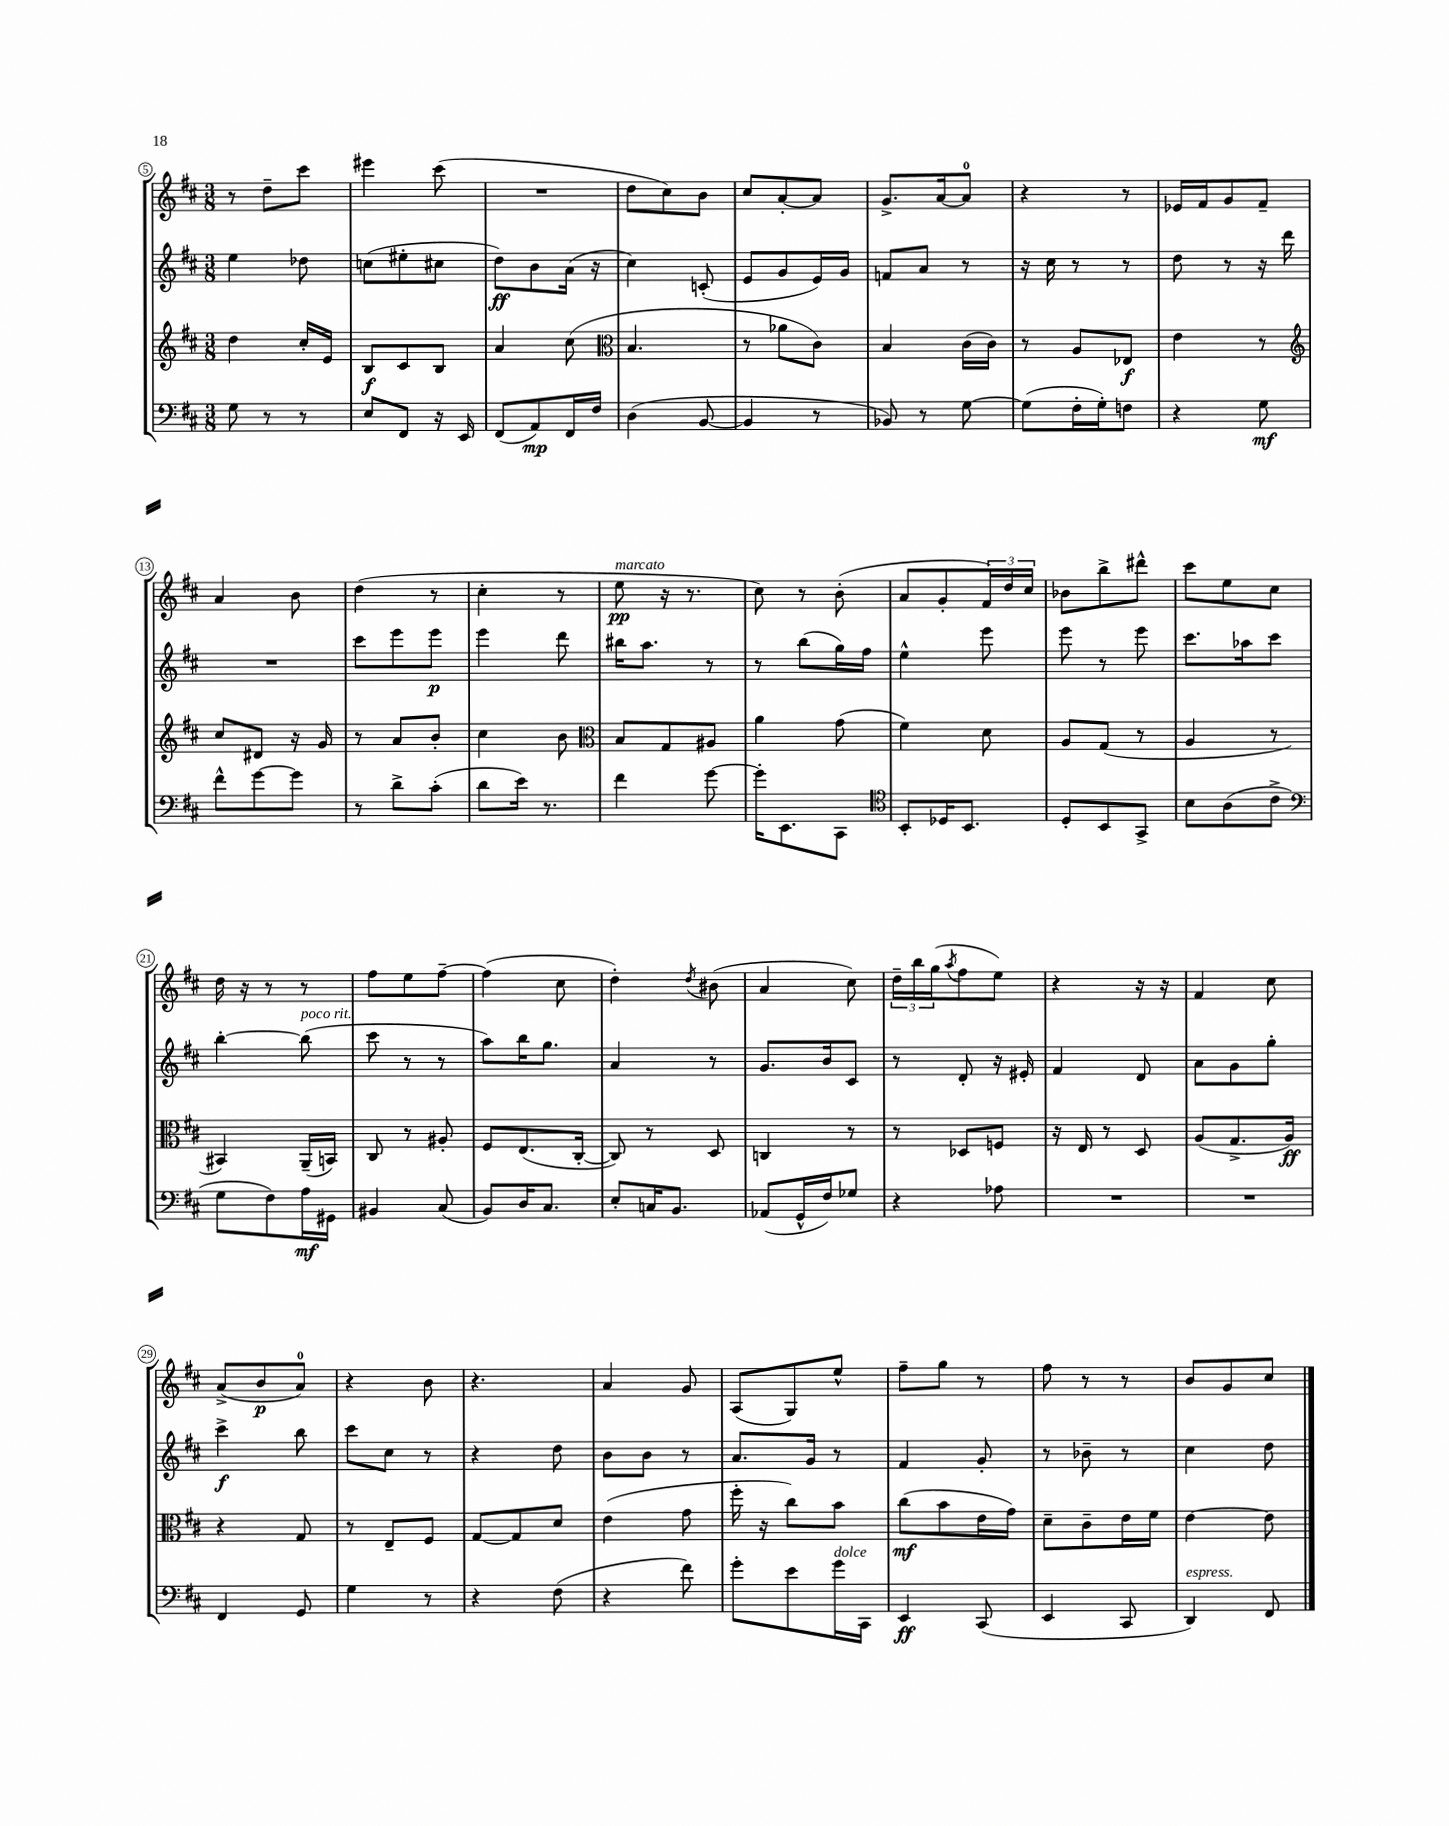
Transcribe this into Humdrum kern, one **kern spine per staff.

**kern	**dynam	**kern	**dynam	**kern	**dynam	**kern	**dynam
*part4	*part4	*part3	*part3	*part2	*part2	*part1	*part1
*staff4	*staff4	*staff3	*staff3	*staff2	*staff2	*staff1	*staff1
*clefF4	*	*clefG2	*	*clefG2	*	*clefG2	*
*k[f#c#]	*	*k[f#c#]	*	*k[f#c#]	*	*k[f#c#]	*
*M3/8	*	*M3/8	*	*M3/8	*	*M3/8	*
=5	=5	=5	=5	=5	=5	=5	=5
8G\	.	4dd\	.	4ee\	.	8r	.
8r	.	.	.	.	.	8dd~\L	.
8r	.	16cc#'/LL	.	8dd-X\	.	8ccc#\J	.
.	.	16e/JJ	.	.	.	.	.
=6	=6	=6	=6	=6	=6	=6	=6
8E/L	.	8B/L	f	(8ccn\L	.	4eee#X\	.
8FF#/J	.	8c#/	.	8ee#X'\	.	.	.
16r	.	8B/J	.	8cc#X\J	.	(8ccc#\	.
16EE/	.	.	.	.	.	.	.
=7	=7	=7	=7	=7	=7	=7	=7
(8FF#/L	.	4a/	.	8dd\L)	ff	4.r	.
8AA/)	mp	.	.	8b\	.	.	.
16FF#/L	.	(8cc#\	.	(16a\Jk	.	.	.
16F#/JJ	.	.	.	16r	.	.	.
=8	=8	=8	=8	=8	=8	=8	=8
*	*	*clefC3	*	*	*	*	*
(4D\	.	4.B/	.	4cc#\)	.	8dd\L	.
.	.	.	.	.	.	8cc#\)	.
[8BB/	.	.	.	(8cn'/	.	8b\J	.
=9	=9	=9	=9	=9	=9	=9	=9
4BB/]	.	8r	.	8e/L	.	8cc#/L	.
.	.	8a-X\L	.	8g/	.	[8a'/	.
8r	.	8c#\J)	.	16e/L)	.	8a/J]	.
.	.	.	.	16g/JJ	.	.	.
=10	=10	=10	=10	=10	=10	=10	=10
8BB-X/)	.	4B/	.	8fn/L	.	8.g^/L	.
8r	.	.	.	8a/J	.	.	.
.	.	.	.	.	.	[16a/k	.
[8G\	.	(16c#\LL	.	8r	.	8a/J]	.
.	.	16c#\JJ)	.	.	.	.	.
=11	=11	=11	=11	=11	=11	=11	=11
(8G\L]	.	8r	.	16r	.	4r	.
.	.	.	.	16cc#\	.	.	.
16F#'\L	.	8A/L	.	8r	.	.	.
16G'\J)	.	.	.	.	.	.	.
8Fn\J	.	8E-X/J	f	8r	.	8r	.
=12	=12	=12	=12	=12	=12	=12	=12
4r	.	4e\	.	8dd\	.	16e-X/LL	.
.	.	.	.	.	.	16f#/J	.
.	.	.	.	8r	.	8g/	.
8G\	mf	8r	.	16r	.	8f#~/J	.
.	.	.	.	16ddd\	.	.	.
!!LO:LB:g=z
=13	=13	=13	=13	=13	=13	=13	=13
*	*	*clefG2	*	*	*	*	*
8f#^^\L	.	8cc#/L	.	4.r	.	4a/	.
[8g\	.	8d#X/J	.	.	.	.	.
8g\J]	.	16r	.	.	.	8b\	.
.	.	16g/	.	.	.	.	.
=14	=14	=14	=14	=14	=14	=14	=14
8r	.	8r	.	8ccc#\L	.	(4dd\	.
8d^\L	.	8a/L	.	8eee\	.	.	.
(8c#'\J	.	8b'/J	.	8eee\J	p	8r	.
=15	=15	=15	=15	=15	=15	=15	=15
8d\L	.	4cc#\	.	4eee\	.	4cc#'\	.
16e\Jk)	.	.	.	.	.	.	.
8.r	.	.	.	.	.	.	.
.	.	8b\	.	8ddd\	.	8r	.
=16	=16	=16	=16	=16	=16	=16	=16
*	*	*clefC3	*	*	*	*	*
!	!	!	!	!	!	!LO:TX:a:i:t=marcato	!
4f#\	.	8B/L	.	16bb#X\KL	.	8ee\	pp
.	.	.	.	8.aa\J	.	.	.
.	.	8G/	.	.	.	16r	.
.	.	.	.	.	.	8.r	.
[8g\	.	8A#X/J	.	8r	.	.	.
=17	=17	=17	=17	=17	=17	=17	=17
16g'\KL]	.	4a\	.	8r	.	8cc#\)	.
8.EE\	.	.	.	.	.	.	.
.	.	.	.	(8bb\L	.	8r	.
8CC#\J	.	(8g\	.	16gg\L)	.	(8b'\	.
.	.	.	.	16ff#\JJ	.	.	.
=18	=18	=18	=18	=18	=18	=18	=18
*clefC4	*	*	*	*	*	*	*
8BB'/L	.	4f#\)	.	4ee^^\	.	8a/L	.
16D-X/K	.	.	.	.	.	8g'/	.
8.BB/J	.	.	.	.	.	.	.
.	.	8d\	.	8eee\	.	24f#/L)	.
.	.	.	.	.	.	24dd/	.
.	.	.	.	.	.	24cc#/JJ	.
=19	=19	=19	=19	=19	=19	=19	=19
8D'/L	.	8A/L	.	8eee\	.	8b-X\L	.
8BB/	.	(8G/J	.	8r	.	8bb^\	.
8GG^/J	.	8r	.	8eee\	.	8ddd#X^^\J	.
=20	=20	=20	=20	=20	=20	=20	=20
8B\L	.	4A/	.	8.ccc#\L	.	8ccc#\L	.
(8A\	.	.	.	.	.	8ee\	.
.	.	.	.	16aa-X\k	.	.	.
8c#^\J	.	8r	.	8ccc#\J	.	8cc#\J	.
!!LO:LB:g=z
=21	=21	=21	=21	=21	=21	=21	=21
*clefF4	*	*	*	*	*	*	*
8G\L	.	4BB#X/)	.	[4bb'\	.	16dd\	.
.	.	.	.	.	.	16r	.
8F#\)	.	.	.	.	.	8r	.
!	!	!	!	!LO:TX:a:i:t=poco rit.	!	!	!
16A\L	mf	(16AA~/LL	.	(8bb\]	.	8r	.
16GG#X\JJ	.	16BBn/JJ)	.	.	.	.	.
=22	=22	=22	=22	=22	=22	=22	=22
4BB#X/	.	8C#/	.	8ccc#\	.	8ff#\L	.
.	.	8r	.	8r	.	8ee\	.
(8C#/	.	8A#X'/	.	8r	.	[8ff#~\J	.
=23	=23	=23	=23	=23	=23	=23	=23
8BB/L)	.	8F#/L	.	8aa\L)	.	(4ff#\]	.
16D/K	.	(8.E/	.	16bb\K	.	.	.
8.C#/J	.	.	.	8.gg\J	.	.	.
.	.	.	.	.	.	8cc#\	.
.	.	[16C#'/Jk	.	.	.	.	.
=24	=24	=24	=24	=24	=24	=24	=24
8E'/L	.	8C#/])	.	4a/	.	4dd'\)	.
16Cn/K	.	8r	.	.	.	.	.
8.BB/J	.	.	.	.	.	.	.
.	.	.	.	.	.	8qdd/	.
.	.	8D/	.	8r	.	(8b#X\	.
=25	=25	=25	=25	=25	=25	=25	=25
(8AA-X/L	.	4Cn/	.	8.g/L	.	4a/	.
16GG^^/L	.	.	.	.	.	.	.
16F#/J)	.	.	.	16b/k	.	.	.
8G-X/J	.	8r	.	8c#/J	.	8cc#\)	.
=26	=26	=26	=26	=26	=26	=26	=26
4r	.	8r	.	8r	.	24dd~\LL	.
.	.	.	.	.	.	24bb\	.
.	.	.	.	.	.	(24gg\J	.
.	.	.	.	.	.	8qaa/	.
.	.	8D-X/L	.	8d'/	.	8ff#\	.
8A-X\	.	8Fn/J	.	16r	.	8ee\J)	.
.	.	.	.	16e#X'/	.	.	.
=27	=27	=27	=27	=27	=27	=27	=27
4.r	.	16r	.	4f#/	.	4r	.
.	.	16E/	.	.	.	.	.
.	.	8r	.	.	.	.	.
.	.	8D/	.	8d/	.	16r	.
.	.	.	.	.	.	16r	.
=28	=28	=28	=28	=28	=28	=28	=28
4.r	.	(8A/L	.	8a\L	.	4f#/	.
.	.	8.G^/	.	8g\	.	.	.
.	.	.	.	8gg'\J	.	8cc#\	.
.	.	16A/Jk)	ff	.	.	.	.
!!LO:LB:g=z
=29	=29	=29	=29	=29	=29	=29	=29
4FF#/	.	4r	.	4ccc#^\	f	(8a^/L	.
.	.	.	.	.	.	8b/	p
8GG/	.	8G/	.	8bb\	.	8a/J)	.
=30	=30	=30	=30	=30	=30	=30	=30
4G\	.	8r	.	8ccc#\L	.	4r	.
.	.	8E~/L	.	8cc#\J	.	.	.
8r	.	8F#/J	.	8r	.	8b\	.
=31	=31	=31	=31	=31	=31	=31	=31
4r	.	[8G/L	.	4r	.	4.r	.
.	.	8G/]	.	.	.	.	.
(8F#\	.	8d/J	.	8dd\	.	.	.
=32	=32	=32	=32	=32	=32	=32	=32
4r	.	(4e\	.	8b\L	.	4a/	.
.	.	.	.	8b\J	.	.	.
8f#\)	.	8g\	.	8r	.	8g/	.
=33	=33	=33	=33	=33	=33	=33	=33
8g'\L	.	16ff#'\	.	8.a/L	.	(8A/L	.
.	.	16r	.	.	.	.	.
8e\	.	8cc#\L)	.	.	.	8G/)	.
.	.	.	.	16g/Jk	.	.	.
!LO:TX:a:i:t=dolce	!	!	!	!	!	!	!
16g\L	.	8b\J	.	8r	.	8ee^^/J	.
16CC#\JJ	.	.	.	.	.	.	.
=34	=34	=34	=34	=34	=34	=34	=34
4EE/	ff	(8cc#\L	mf	4f#/	.	8ff#~\L	.
.	.	8b\	.	.	.	8gg\J	.
(8CC#/	.	16e\L	.	8g'/	.	8r	.
.	.	16g\JJ)	.	.	.	.	.
=35	=35	=35	=35	=35	=35	=35	=35
4EE/	.	8d~\L	.	8r	.	8ff#\	.
.	.	8c#~\	.	8b-X~\	.	8r	.
8CC#/	.	16e\L	.	8r	.	8r	.
.	.	16f#\JJ	.	.	.	.	.
=36	=36	=36	=36	=36	=36	=36	=36
!LO:TX:a:i:t=espress.	!	!	!	!	!	!	!
4DD/)	.	[4e\	.	4cc#\	.	8b/L	.
.	.	.	.	.	.	8g/	.
8FF#/	.	8e\]	.	8dd\	.	8cc#/J	.
==	==	==	==	==	==	==	==
*-	*-	*-	*-	*-	*-	*-	*-
